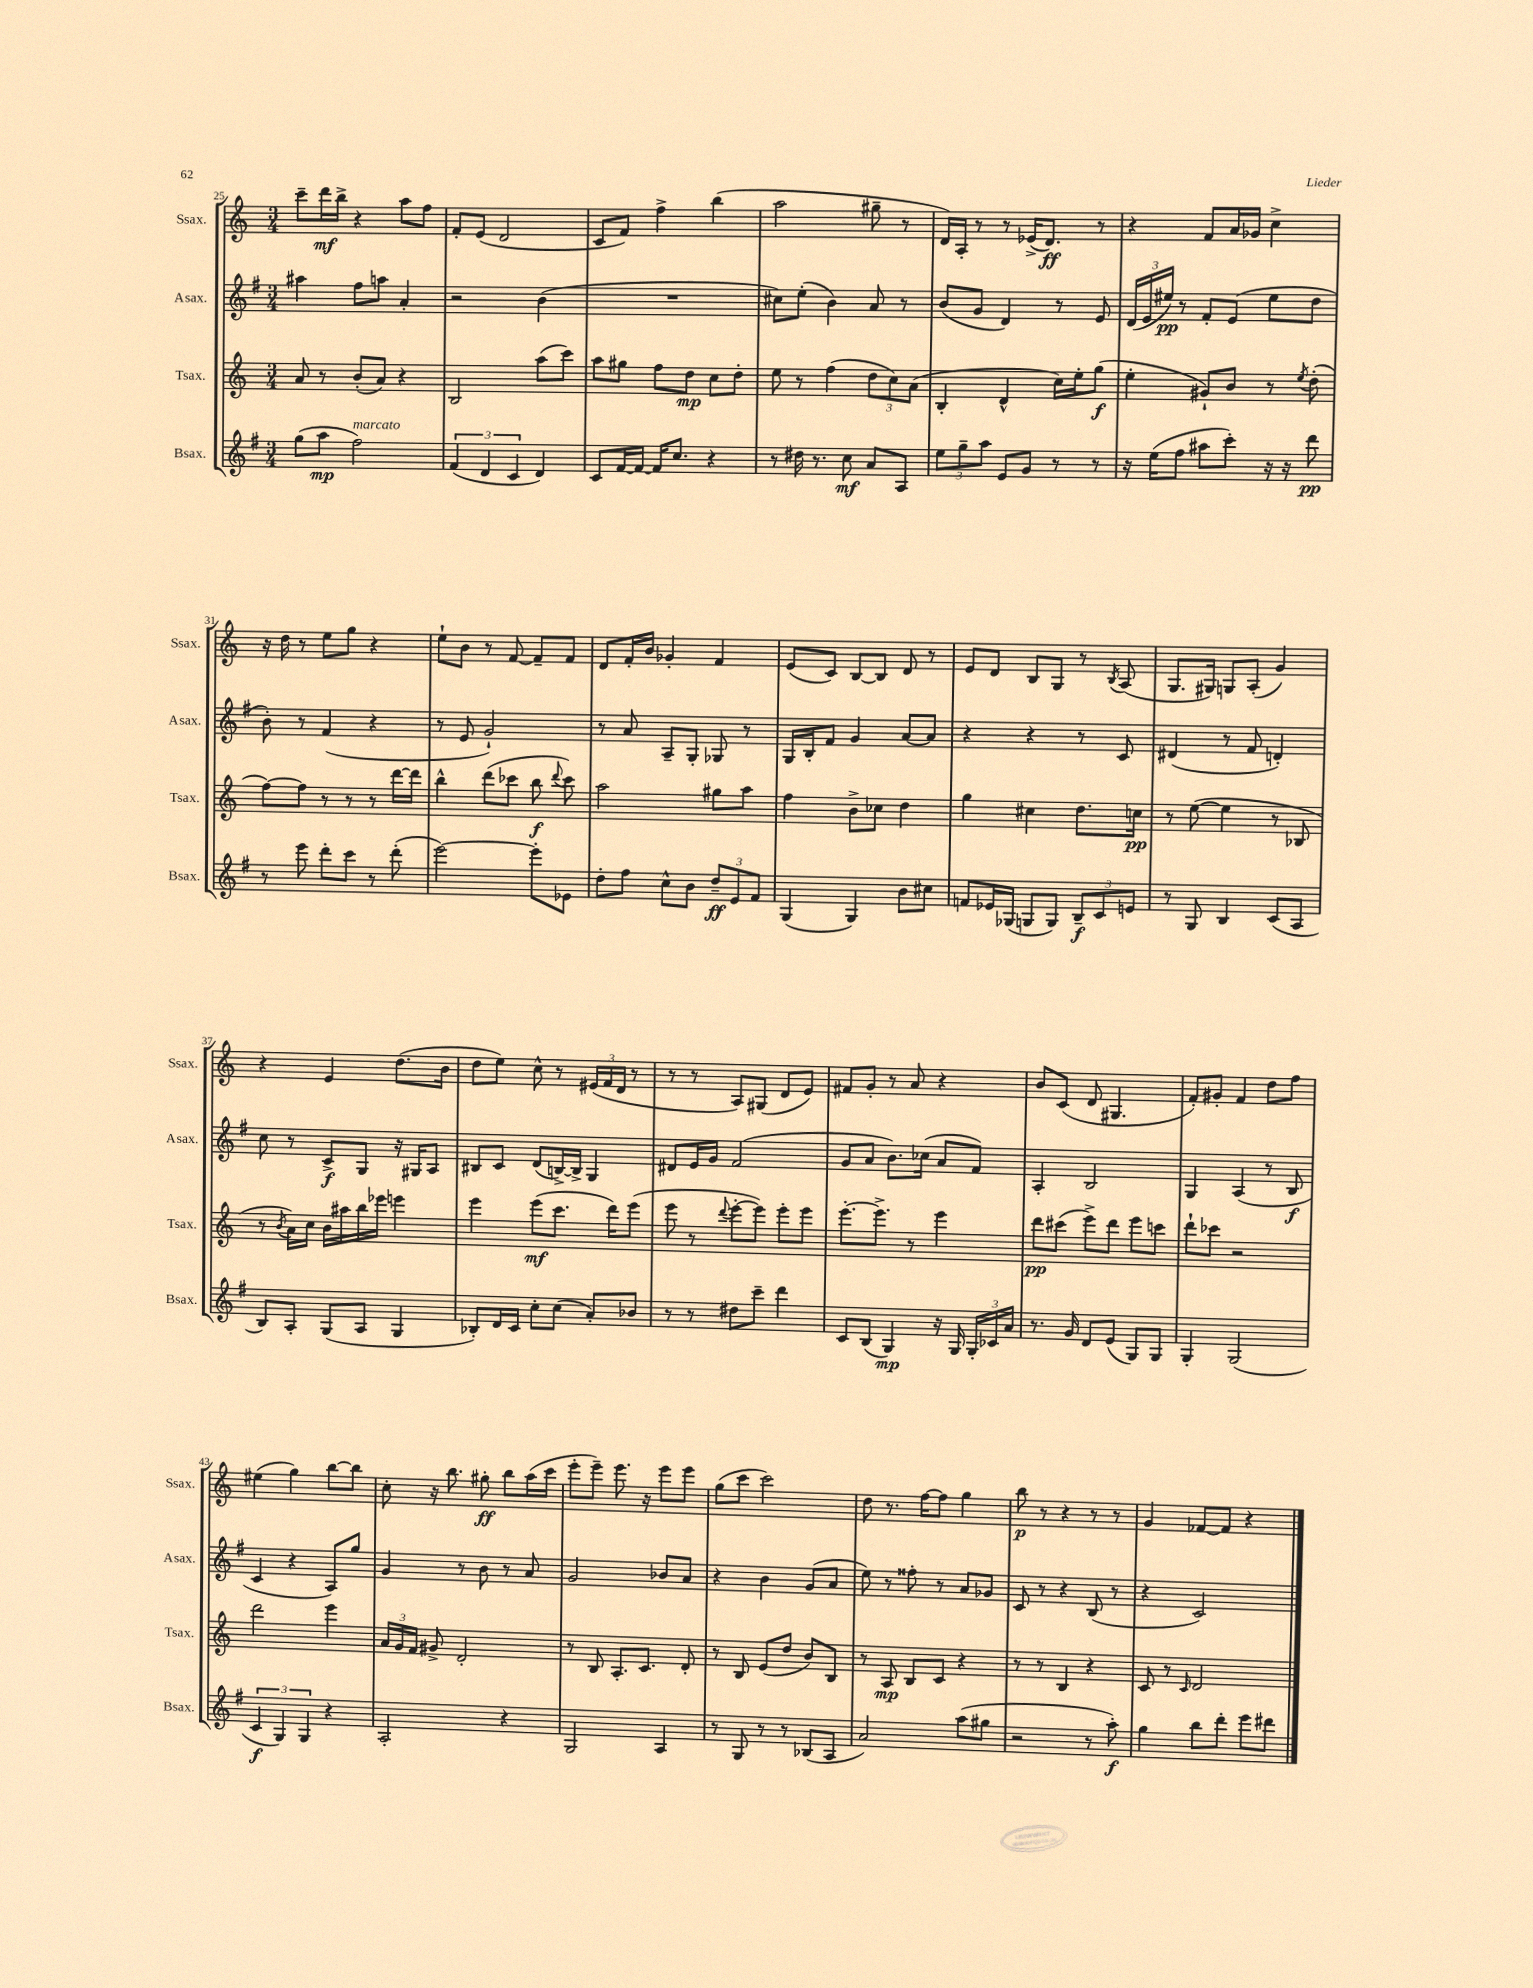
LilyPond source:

<<
\new StaffGroup <<
\new Staff = "s0" \with { instrumentName = "Ssax." shortInstrumentName = "Ssax." } {
    \clef treble \key c \major \numericTimeSignature \time 3/4
    \autoBeamOff c'''8[-- d'''16\mf b''16]-> r4 a''8[ f''8] |
    f'8[-. e'8]( d'2 |
    c'8[ f'8]) f''4-> b''4( |
    a''2 gis''8-- r8 |
    d'16[) a16]-. r8 r8 ees'16[->( d'8.]\ff) r8 |
    r4 f'8[ a'16 ges'16] c''4-> |
    r16 d''16 r8 e''8[ g''8] r4 |
    e''8[-! b'8] r8 f'8~ f'8[-- f'8] |
    d'8[ f'16-. b'16] ges'4-. f'4 |
    e'8[( c'8]) b8[~ b8] d'8 r8 |
    e'8[ d'8] b8[ g8] r8 \acciaccatura { b8 } a8( |
    g8.[ gis16]) g8[ a8]-.( g'4) |
    r4 e'4 d''8.[( b'16] |
    d''8[ e''8]) c''8-^ r8 \tuplet 3/2 { eis'16[( f'16 d'16] } r8 |
    r8 r8 a8[) gis8]( d'8[ e'8]) |
    fis'8[ g'8]-. r8 a'8 r4 |
    b'8[ c'8]( d'8 gis4. |
    f'8[-.) gis'8]-. f'4 d''8[ f''8] |
    eis''4( g''4) b''8[~ b''8] |
    c''8-. r16 b''8. gis''8-.\ff b''8[ a''16( c'''16] |
    e'''8[-. e'''8]--) e'''8. r16 e'''8[ e'''8] |
    g''8[( c'''8] c'''2) |
    d''8 r8. f''16[~ f''8] g''4 |
    b''8\p r8 r4 r8 r8 |
    g'4 fes'8[~ fes'8] r4 \bar "|." |
}
\new Staff = "s1" \with { instrumentName = "Asax." shortInstrumentName = "Asax." } {
    \clef treble \key g \major \numericTimeSignature \time 3/4
    \autoBeamOff ais''4 fis''8[ a''8] a'4-. |
    r2 b'4( |
    R2. |
    cis''8[) e''8]-.( b'4) a'8 r8 |
    b'8[( g'8] d'4) r8 e'8 |
    \tuplet 3/2 { d'16[( e'16 eis''16]\pp) } r8 fis'8[-. e'8]( eis''8[ d''8] |
    b'8-.) r8 fis'4( r4 |
    r8 e'8 g'2-!) |
    r8 a'8 a8[-- g8]-. ges8 r8 |
    g16[ b16-. fis'8] g'4 a'8[~ a'8] |
    r4 r4 r8 c'8 |
    dis'4( r8 fis'8 d'4-.) |
    c''8 r8 c'8[->\f g8] r16 gis16[ a8] |
    bis8[ c'8] d'8[( b16~->) b16]-> g4 |
    dis'8[ e'16 g'16] fis'2( |
    g'8[ a'8] b'8.[) ces''16]( a'8[ fis'8]) |
    a4-. b2 |
    g4 a4( r8 b8\f |
    c'4 r4 a8[) g''8] |
    g'4 r8 b'8 r8 a'8 |
    g'2 bes'8[ a'8] |
    r4 b'4 g'8[( a'8] |
    e''8) r8 fisis''8-. r8 a'8[ ges'8] |
    c'8 r8 r4 b8( r8 |
    r4 c'2) \bar "|." |
}
\new Staff = "s2" \with { instrumentName = "Tsax." shortInstrumentName = "Tsax." } {
    \clef treble \key c \major \numericTimeSignature \time 3/4
    \autoBeamOff a'8 r8 b'8[-.( a'8]) r4 |
    b2 a''8[( c'''8]) |
    a''8[ gis''8] f''8[ d''8]\mp c''8[ d''8]-. |
    e''8 r8 f''4( \tuplet 3/2 { d''8[ c''8) a'8]( } |
    b4-. d'4-^ c''16[) e''16-. g''8]\f( |
    e''4-. gis'8[-!) b'8] r8 \acciaccatura { e''8 } d''8-.( |
    f''8[~) f''8] r8 r8 r8 d'''16[~ d'''16] |
    b''4-^ d'''8[( ces'''8] b''8\f \appoggiatura { d'''8 } ces'''8) |
    a''2 gis''8[ a''8] |
    f''4 b'8[-> ces''8] d''4 |
    g''4 cis''4 d''8.[ c''16]\pp |
    r8 e''8~( e''4 r8 bes8 |
    r8 \acciaccatura { b'8 } a'16[) c''16] b'16[ ais''16 b''16 ees'''16] e'''4 |
    e'''4 e'''8[\mf( c'''8.] d'''16[) e'''8]( |
    e'''8 r8 \appoggiatura { d'''8 } e'''8[~-. e'''8]) e'''8[-. e'''8] |
    e'''8.[~-. e'''8.]-> r8 e'''4 |
    d'''8[\pp cis'''8]( e'''8[->) d'''8] e'''8[ c'''8] |
    d'''8[-! ces'''8] r2 |
    d'''2 e'''4 |
    \tuplet 3/2 { a'16[ g'16 f'16] } gis'8-> d'2-. |
    r8 b8 a8.[-. c'8.] d'8-. |
    r8 b8 e'8[( d''8] b'8[) b8] |
    r8 a8\mp b8[ c'8] r4 |
    r8 r8 b4 r4 |
    c'8 r8 \grace { c'16 } d'2 \bar "|." |
}
\new Staff = "s3" \with { instrumentName = "Bsax." shortInstrumentName = "Bsax." } {
    \clef treble \key g \major \numericTimeSignature \time 3/4
    \autoBeamOff g''8[( a''8]\mp fis''2^\markup { \italic "marcato" }) |
    \tuplet 3/2 { fis'4( d'4 c'4 } d'4) |
    c'8[ fis'16~ fis'16]~ fis'16[ c''8.] r4 |
    r8 dis''16 r8. c''8\mf a'8[ a8] |
    \tuplet 3/2 { e''8[ g''8-- a''8] } e'8[ g'8] r8 r8 |
    r16 e''16[( fis''8] ais''8[ c'''8]-.) r16 r16 d'''8\pp |
    r8 e'''8 d'''8[-. c'''8] r8 d'''8-.( |
    e'''2~) e'''8[-. ees'8] |
    d''8[-. fis''8] c''8[-^ b'8] \tuplet 3/2 { d''8[--\ff e'8 fis'8] } |
    g4( g4) b'8[ cis''8] |
    f'8[ ees'16 ges16]( g8[ g8]) \tuplet 3/2 { b8[--\f c'8 e'8] } |
    r8 g8 b4 c'8[( a8] |
    b8[) a8]-. g8[( a8] g4 |
    bes8[-.) d'16 c'16] c''8[-. c''8]( a'8[-.) bes'8] |
    r8 r8 dis''8[ c'''8]-- d'''4 |
    c'8[ b8]( g4\mp) r16 g16 \tuplet 3/2 { g16[-. ces'16 a'16] } |
    r8. g'16 d'8[ e'8]( g8[) g8] |
    g4-. g2( |
    \tuplet 3/2 { c'4\f g4) g4 } r4 |
    a2-. r4 |
    g2 a4 |
    r8 g8 r8 r8 bes8[( a8] |
    a'2) a''8[( gis''8] |
    r2 r8 a''8-.\f) |
    g''4 b''8[ d'''8]-. e'''8[ dis'''8] \bar "|." |
}
>>
>>
\layout { \context { \Score currentBarNumber = #25 } }
